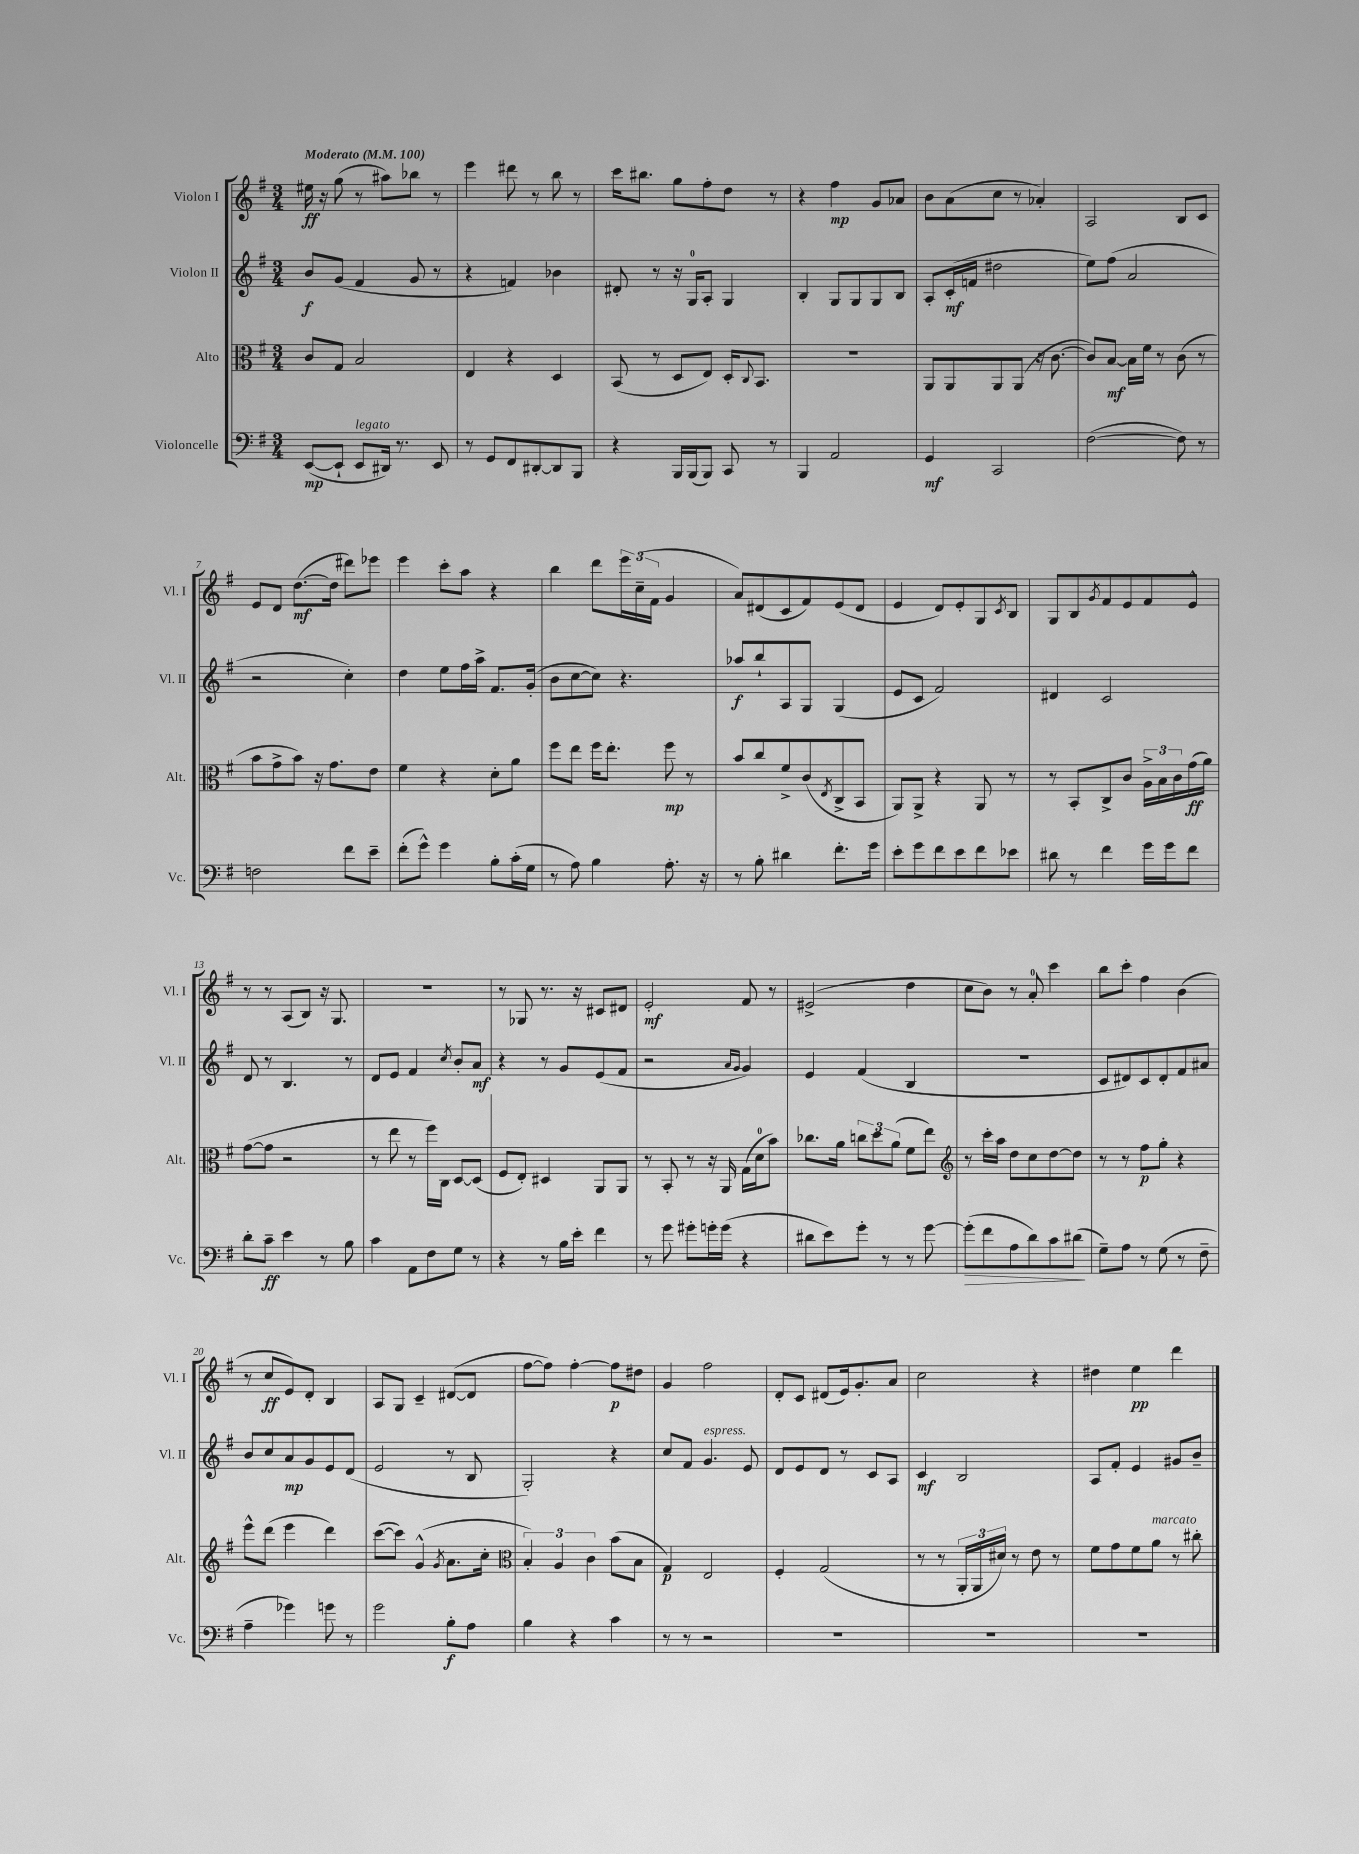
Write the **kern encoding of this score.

**kern	**kern	**kern	**kern
*staff4	*staff3	*staff2	*staff1
*clefF4	*clefC3	*clefG2	*clefG2
*k[f#]	*k[f#]	*k[f#]	*k[f#]
*M3/4	*M3/4	*M3/4	*M3/4
*MM100	*MM100	*MM100	*MM100
([8EE	8c	8b	16ee#
.	.	.	16r
8EE`]	8G	(8g	(8gg
8EE	2B	4f#	8r
16DD#)	.	.	8aa#)
8.r	.	.	.
.	.	8g	8bb-
8EE	.	8r	8r
=	=	=	=
8r	4E	4r	4eee
8GG	.	.	.
8FF#	4r	4f)	8ddd#
[8DD#'	.	.	8r
8DD#]	4D	4b-	8bb
8BBB	.	.	8r
=	=	=	=
4r	(8BB	8d#'	16ccc
.	.	.	8.bb#
.	8r	8r	.
16BBB	8D	16r	8gg
(16BBB	.	16G	.
8BBB)	8E)	8A'	8ff#'
8CC	16D'	4G	8dd
.	8qqC	.	.
.	8.BB	.	.
8r	.	.	8r
=	=	=	=
4BBB	2.r	4B'	4r
2AA	.	8G	4ff#
.	.	8G	.
.	.	8G	8g
.	.	8B	8a-
=	=	=	=
4GG	8AA	8A'	8b
.	8AA	(16c'	(8a
.	.	16f	.
2CC	8AA	2dd#	8cc
.	(8AA	.	8r
.	16r	.	4a-')
.	[8.c	.	.
=	=	=	=
([2F#	8c])	8ee)	2A
.	[8B	(8ff#	.
.	16B]	2a	.
.	16f#	.	.
.	8r	.	.
8F#])	(8c	.	8B
8r	8r	.	8c
=	=	=	=
2F	8b	2r	8e
.	8g^	.	8d
.	8b)	.	([8.dd
.	16r	.	.
.	8.g	.	16dd]
8f#	.	4cc')	8ddd#)
8e~	8e	.	8eee-
=	=	=	=
(8f#'	4f#	4dd	4eee
8g^^)	.	.	.
4g	4r	8ee	8ccc'
.	.	16ff#	8aa
.	.	16aa^	.
8B'	8d'	8.f#	4r
(16c'	8a	.	.
16G	.	(16g'	.
=	=	=	=
8r	8ff#	8b	4bb
8A)	8ee	[8cc	.
4B	16ff#	8cc])	8ddd
.	8.ee'	.	.
.	.	4.r	24eee
.	.	.	(24cc~
.	.	.	24f#
8.A'	8ff#	.	4g
.	8r	.	.
16r	.	.	.
=	=	=	=
8r	8b	8aa-	8a)
8B'	8cc	8bb`	(8d#
4d#	8f#^	8A	8c
.	(8c	8G	8f#)
.	8qE	.	.
8.f#'	8C^	(4G	(8e
.	8BB	.	8d#
16g	.	.	.
=	=	=	=
8e'	8AA)	8e	4e
8g	8AA^	8c	.
8f#	4r	2f#)	8d)
8e	.	.	8e'
8f#	8AA	.	8G
.	.	.	8qc
8e-	8r	.	8B
=	=	=	=
8d#	8r	4d#	8G
8r	8BB'	.	8B
.	.	.	8qg
4f#	8C^	2c	8f#
.	8c	.	8e
16g	24A^	.	8f#
.	24B	.	.
16g	.	.	.
.	24c	.	.
8f#	(16g	.	8e^^
.	16a)	.	.
=	=	=	=
8d'	([8g	8d	8r
8c~	8g]	8r	8r
4e	2r	4.B	(8A
.	.	.	8B)
8r	.	.	16r
.	.	.	8.G
8B	.	8r	.
=	=	=	=
4c	8r	8d	2.r
.	8ee	8e	.
8AA	8r	4f#	.
8F#	16ff#)	.	.
.	16C	.	.
.	.	8qcc	.
8G	[8D	8b'	.
8r	(8D]	8a	.
=	=	=	=
4r	8F#	4r	8r
.	8E')	.	8G-
8r	4D#	8r	8.r
16B	.	8g	.
16e'	.	.	16r
4f#	8AA	(8e	8c#
.	8AA	8f#	8d#
=	=	=	=
8r	8r	2r	2e'
8g	8BB'	.	.
8g#'	8r	.	.
16g'	16r	.	.
(16g	16AA	.	.
.	.	16qqa	.
.	.	16qqg	.
4r	(16G	4g)	8f#
.	16d	.	.
.	8b)	.	8r
=	=	=	=
8d#	8.cc-	4e	(2e#^
8e)	.	.	.
.	16a	.	.
8g'	12cc	(4f#	.
.	12dd	.	.
8r	.	.	.
.	(12a	.	.
8r	8f#	4B	4dd
[8g	8ee)	.	.
=	=	=	=
*	*clefG2	*	*
(8g']	8r	2.r	8cc
8f#	16ccc'	.	8b)
.	16aa	.	.
8A	8dd	.	8r
8d)	8cc	.	8a'
8c	[8dd	.	4ccc
(8d#	8dd]	.	.
=	=	=	=
8G~)	8r	8c	8bb
8A	8r	8d#)	8ccc'
8r	8ff#	8c	4ff#
(8G	8gg'	8d#'	.
8r	4r	8f#	(4b
8F#~	.	8a#	.
=	=	=	=
4A~	8eee^^	8b	8r
.	(8ddd	8cc	8cc
4g-)	4eee	8a	8e)
.	.	8g	8d'
8g	4ddd)	8e	4B
8r	.	(8d	.
=	=	=	=
2g	([8ccc	2e	8A
.	8ccc])	.	8G
.	(4g^^	.	4c~
.	8qg	.	.
8B'	8.a	8r	([8d#
8A	.	8B	8d#]
.	16cc'	.	.
=	=	=	=
*	*clefC3	*	*
4B	6B')	2G')	[8ff#
.	.	.	8ff#])
.	6A	.	.
4r	.	.	[4ff#'
.	6c	.	.
4c	(8b	4r	8ff#]
.	8B	.	8dd#
=	=	=	=
8r	4G)	8cc	4g
8r	.	8f#	.
2r	2E	4.g	2ff#
.	.	8e	.
=	=	=	=
2.r	4F#'	8d	8d'
.	.	8e	8c
.	(2G	8d	(8d#
.	.	8r	16e)
.	.	.	8.g'
.	.	8c	.
.	.	8A	8a
=	=	=	=
2.r	8r	4c	2cc
.	8r	.	.
.	24AA'	2B	.
.	24AA	.	.
.	24d#)	.	.
.	8r	.	.
.	8e	.	4r
.	8r	.	.
=	=	=	=
2.r	8f#	8A	4dd#
.	8g	8f#'	.
.	8f#	4e	4ee
.	8a	.	.
.	8r	8g#	4ddd
.	8cc#'	8b~	.
==	==	==	==
*-	*-	*-	*-
